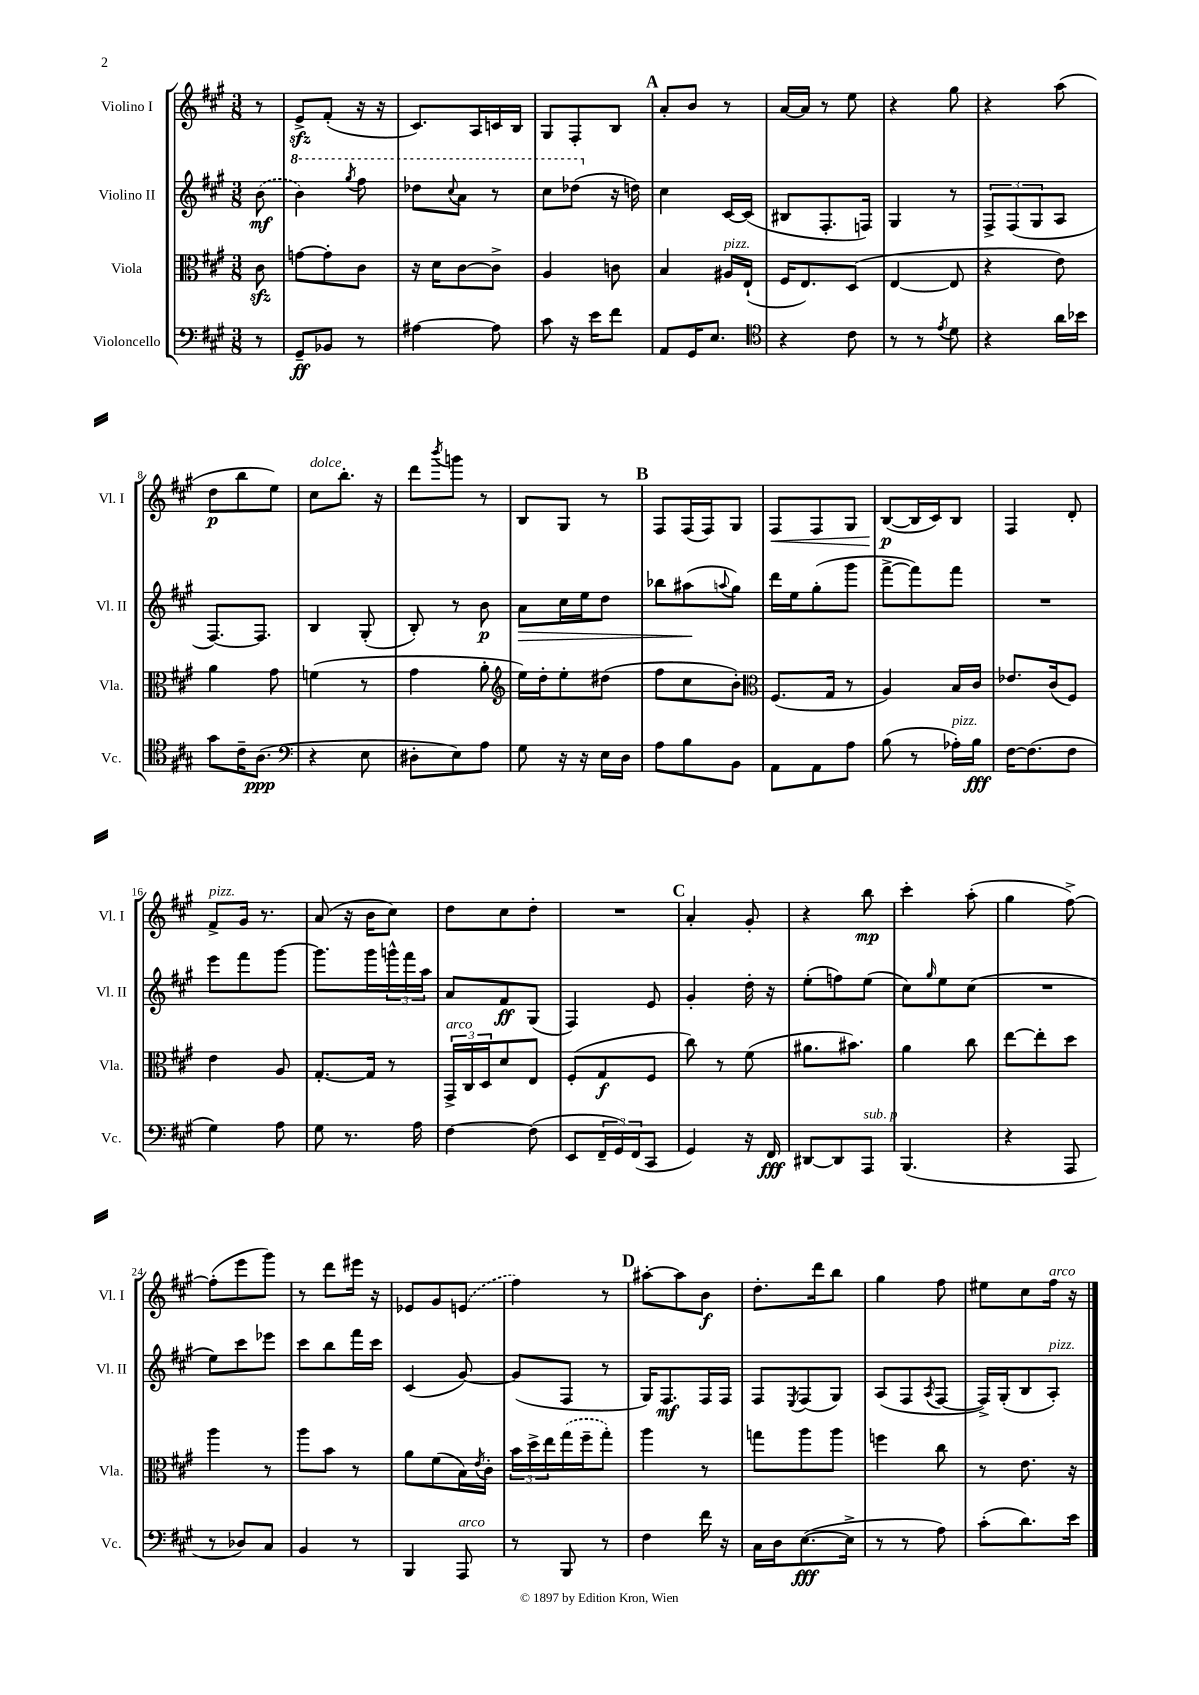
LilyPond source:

<<
\new StaffGroup <<
\new Staff = "s0" \with { instrumentName = "Violino I" shortInstrumentName = "Vl. I" } {
    \clef treble \key a \major \numericTimeSignature \time 3/8 \partial 8
    r8 |
    e'8->\sfz fis'8-.( r16 r16 |
    cis'8.) a16 c'16 b16 |
    gis8 fis8-. b8 |
    \mark \markup { \bold "A" } a'8-. b'8 r8 |
    a'16~ a'16 r8 e''8 |
    r4 gis''8 |
    r4 a''8( |
    d''8\p b''8 e''8) |
    cis''8^\markup { \italic "dolce" } b''8.-. r16 |
    d'''8 \acciaccatura { b'''8 } g'''8 r8 |
    b8 gis8 r8 |
    \mark \markup { \bold "B" } fis8 fis16( fis16) gis8 |
    fis8\< fis8 gis8 |
    b8~\p\!( b16 cis'16) b8 |
    fis4 d'8-. |
    fis'8->^\markup { \italic "pizz." } gis'16 r8. |
    a'8( r16 b'16 cis''8) |
    d''8 cis''8 d''8-. |
    R4. |
    \mark \markup { \bold "C" } a'4-. gis'8-. |
    r4 b''8\mp |
    cis'''4-. a''8-.( |
    gis''4 fis''8~->) |
    fis''8-.( e'''8 gis'''8) |
    r8 d'''8 eis'''16 r16 |
    ees'8 gis'8 \once \slurDashed e'8( |
    fis''4) r8 |
    \mark \markup { \bold "D" } ais''8~-. ais''8 b'8\f |
    d''8.-. d'''16 b''8 |
    gis''4 fis''8 |
    eis''8 cis''8 fis''16^\markup { \italic "arco" } r16 \bar "|." |
}
\new Staff = "s1" \with { instrumentName = "Violino II" shortInstrumentName = "Vl. II" } {
    \clef treble \key a \major \numericTimeSignature \time 3/8 \partial 8
    \once \slurDashed b'8\mf( |
    \ottava #1 b''4) \acciaccatura { gis'''8 } fis'''8 |
    des'''8 \appoggiatura { cis'''8 } a''8 r8 |
    cis'''8 des'''8( \ottava #0 r16 d''!16) |
    \mark \markup { \bold "A" } cis''4 cis'16~ cis'16( |
    bis8 fis8.-. f16) |
    gis4 r8 |
    \tuplet 3/2 { fis8-> fis8( gis8 } a8 |
    fis8.~) fis8. |
    b4 gis8-.( |
    b8-.) r8 b'8\p |
    a'8\> cis''16 e''16 d''8 |
    \mark \markup { \bold "B" } bes''8 ais''8\!( \appoggiatura { a''8 } gis''8) |
    d'''16 e''16 gis''8-.( gis'''8 |
    fis'''8~-> fis'''8) fis'''8 |
    R4. |
    e'''8 fis'''8 gis'''8~ |
    gis'''8. gis'''16 \tuplet 3/2 { g'''16-^ fis'''16 a''16 } |
    a'8 fis'8\ff gis8( |
    fis4) e'8 |
    \mark \markup { \bold "C" } gis'4-. d''16-. r16 |
    e''8-.( f''8) e''8( |
    cis''8) \grace { gis''16 } e''8 cis''8( |
    R4. |
    e''8) cis'''8 ees'''8 |
    cis'''8 b''8 fis'''16 cis'''16 |
    cis'4( gis'8~) |
    gis'8( fis8 r8 |
    \mark \markup { \bold "D" } gis16) fis8.\mf fis16 fis16 |
    fis8 \acciaccatura { e8 } fis8( gis8) |
    a8( fis8 \acciaccatura { a8 } fis8~ |
    fis16->) gis16-.( b8 a8-.^\markup { \italic "pizz." }) \bar "|." |
}
\new Staff = "s2" \with { instrumentName = "Viola" shortInstrumentName = "Vla." } {
    \clef alto \key a \major \numericTimeSignature \time 3/8 \partial 8
    cis'8\sfz |
    g'8~ g'8-. cis'8 |
    r16 d'16 cis'8~ cis'8-> |
    a4 c'8 |
    \mark \markup { \bold "A" } b4 ais16^\markup { \italic "pizz." } e16-!( |
    fis16 e8.) d8( |
    e4~ e8 |
    r4 e'8) |
    a'4 gis'8 |
    f'4( r8 |
    gis'4 a'8-. |
    \clef treble e''16) d''16-. e''8-. dis''8( |
    \mark \markup { \bold "B" } fis''8 cis''8 b'8-.) |
    \clef alto fis8.( gis16 r8 |
    a4) b16 cis'16 |
    ees'8. cis'16( fis8) |
    e'4 a8 |
    gis8.~-. gis16 r8 |
    \tuplet 3/2 { gis,16->^\markup { \italic "arco" } cis16 d16 } d'8 e8 |
    fis8-.( gis8\f fis8 |
    \mark \markup { \bold "C" } cis''8) r8 fis'8( |
    ais'8. bis'8.) |
    a'4 cis''8 |
    e''8~ e''8-. d''8 |
    a''4 r8 |
    a''8 b'8 r8 |
    a'8 fis'8( b16) \acciaccatura { e'8 } cis'16-. |
    \tuplet 3/2 { b'16 d''16-> e''16 } \once \slurDashed gis''16( fis''16-- gis''8-.) |
    \mark \markup { \bold "D" } a''4 r8 |
    g''8 a''8 a''8 |
    f''4 cis''8 |
    r8 e'8. r16 \bar "|." |
}
\new Staff = "s3" \with { instrumentName = "Violoncello" shortInstrumentName = "Vc." } {
    \clef bass \key a \major \numericTimeSignature \time 3/8 \partial 8
    r8 |
    gis,8--\ff bes,8 r8 |
    ais4~ ais8 |
    cis'8 r16 e'16 fis'8 |
    \mark \markup { \bold "A" } a,8 gis,16 e8. |
    \clef tenor r4 cis'8 |
    r8 r8 \acciaccatura { e'8 } d'8 |
    r4 a'16 bes'16 |
    gis'8 cis'16-- a8.\ppp( |
    \clef bass r4 e8 |
    dis8-. e8) a8 |
    gis8 r16 r16 e16 d16 |
    \mark \markup { \bold "B" } a8 b8 b,8 |
    a,8 a,8 a8 |
    b8( r8 aes16-.^\markup { \italic "pizz." }) b16\fff |
    fis16~ fis8.( fis8 |
    gis4) a8 |
    gis8 r8. a16 |
    fis4~ fis8( |
    e,8 \tuplet 3/2 { fis,16-- gis,16) fis,16( } cis,8 |
    \mark \markup { \bold "C" } gis,4) r16 fis,16\fff |
    dis,8~ dis,8 a,,8^\markup { \italic "sub. p" } |
    b,,4.( |
    r4 a,,8 |
    r8 des8) cis8 |
    b,4 r8 |
    b,,4 a,,8^\markup { \italic "arco" } |
    r8 b,,8 r8 |
    \mark \markup { \bold "D" } fis4 fis'16 r16 |
    cis16 d16 e8.~\fff( e16-> |
    r8 r8 a8) |
    cis'8-.( d'8.) e'16 \bar "|." |
}
>>
>>
